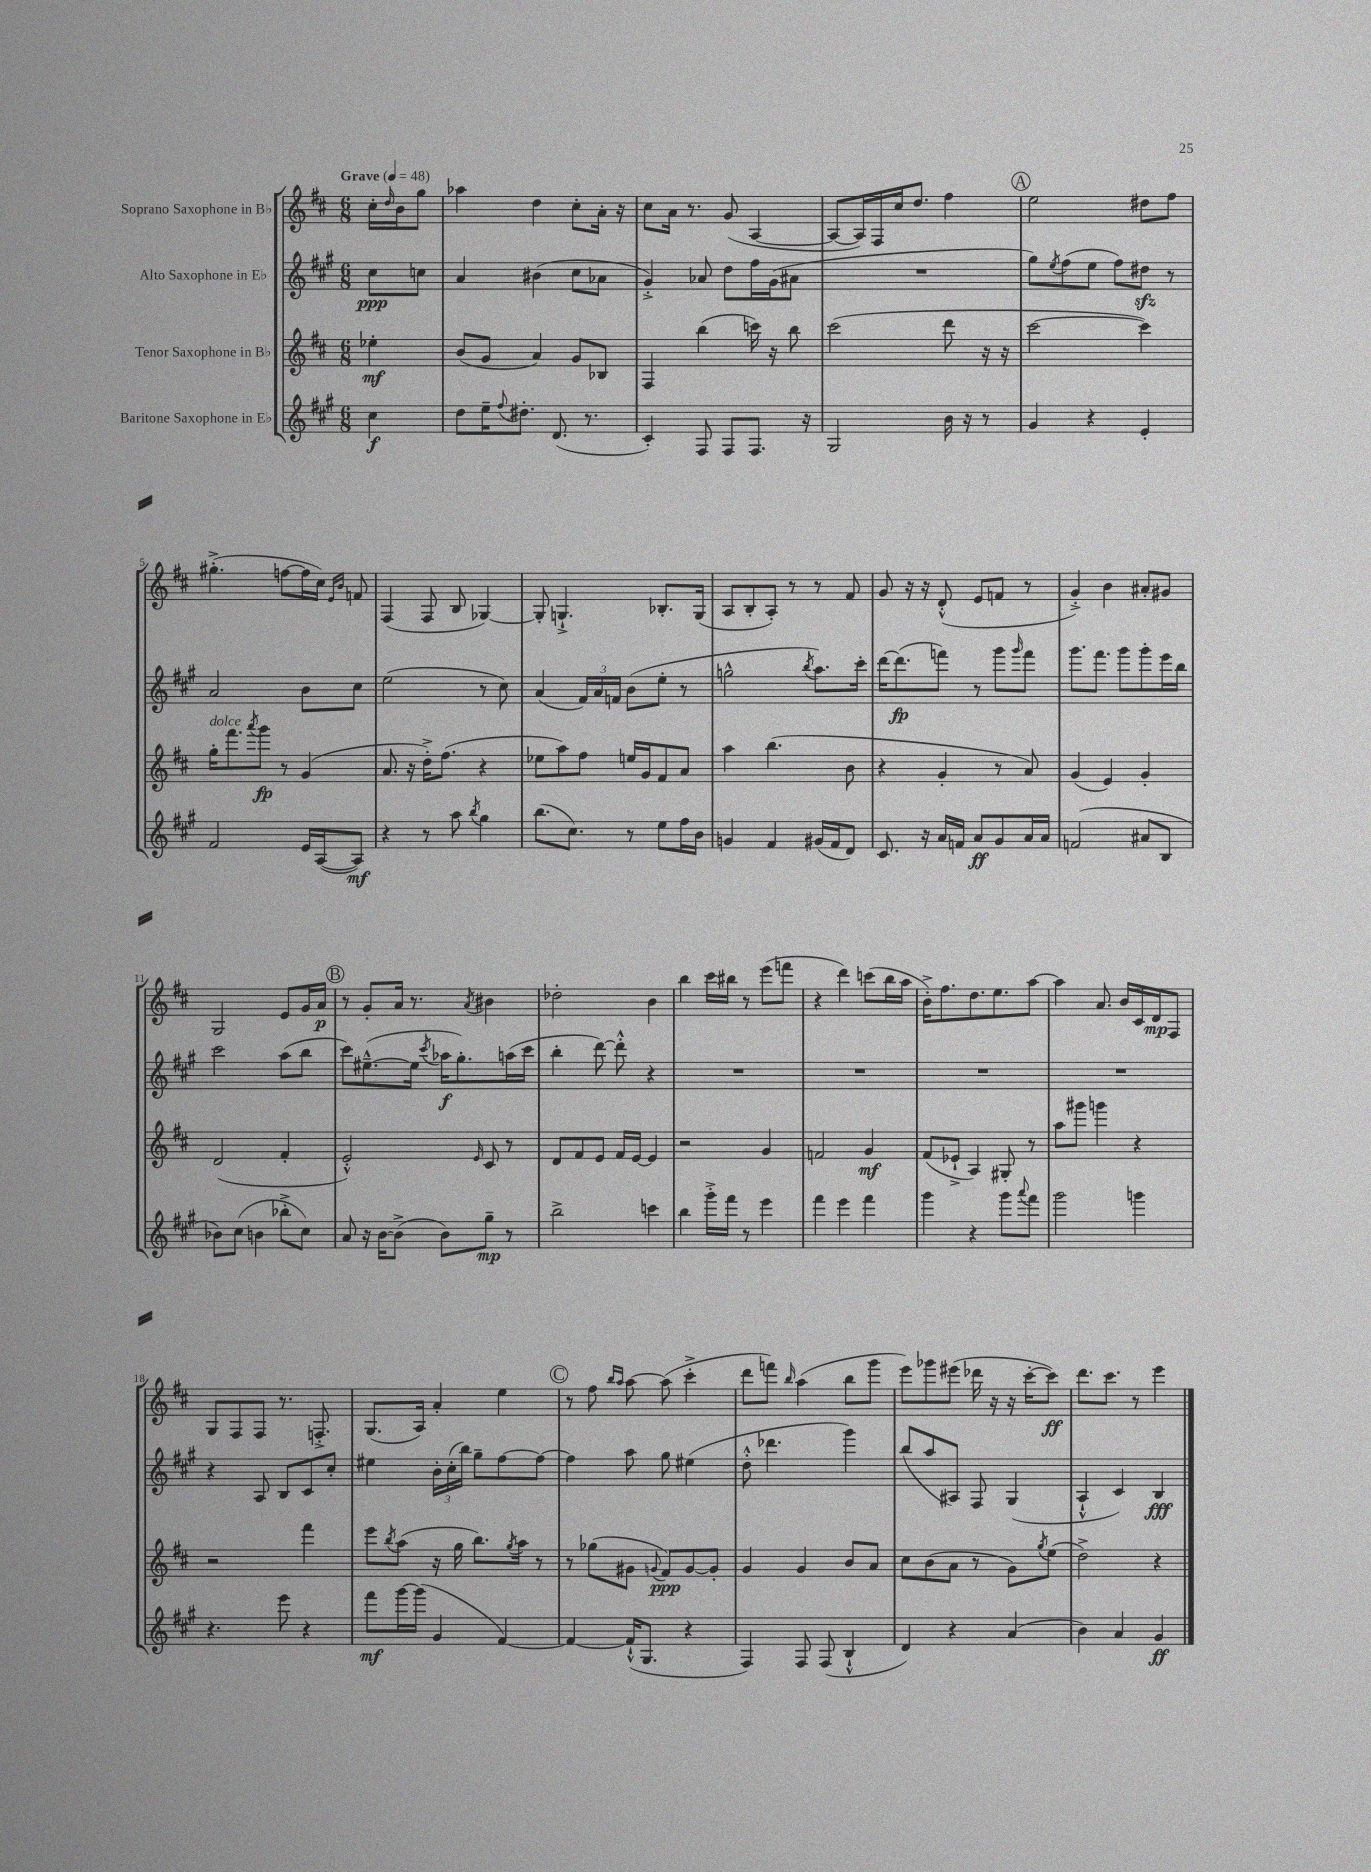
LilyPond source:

<<
\new StaffGroup <<
\new Staff = "s0" \with { instrumentName = "Soprano Saxophone in Bb" } {
    \clef treble \key d \major \numericTimeSignature \time 6/8 \partial 4 \tempo "Grave" 4 = 48
    cis''16-. \grace { d''16 } b'16 g''8 |
    aes''4 d''4 cis''8-. a'16-. r16 |
    cis''8 a'16 r8. g'8( a4~ |
    a8~ a16) fis16 cis''16 d''8. fis''4 |
    \mark \markup { \circle "A" } e''2 dis''8 fis''8 |
    gis''4.-.->( f''8~ f''16 cis''16) \grace { e'16 b'16 } f'8 |
    fis4( fis8 b8 ges4~) |
    ges8-. g4.-!-> bes8.-. g16( |
    a8 b8-. a8-.) r8 r8 fis'8 |
    g'8 r16 r16 d'8-.-^( e'8 f'8 r8 |
    g'4-.->) b'4 ais'8-. gis'8 |
    g2 e'8 g'16 a'16\p |
    \mark \markup { \circle "B" } r8 g'8-. a'16 r8. \acciaccatura { a'8 } bis'4 |
    des''2-. b'4 |
    b''4 cis'''16 bis''16 r8 e'''8( f'''8 |
    r4 d'''4) c'''8( b''16 a''16 |
    b'16-.->) fis''8. d''8. e''8. a''8~ |
    a''4 a'8. b'16 cis'16 d'16\mp fis8 |
    g8 fis8 fis8 r8. f8.-.-> |
    g8.( a16) a'4-. e''4 |
    \mark \markup { \circle "C" } r8 fis''8 \grace { b''16 a''16 } a''8~ a''8( cis'''4-.-> |
    d'''8 f'''8) \grace { b''16 } a''4( b''8 g'''8 |
    e'''8) ges'''8 eis'''8( des'''16 r16 r16 cis'''16~-. cis'''8\ff) |
    d'''8. cis'''8. r8 e'''4 \bar "|." |
}
\new Staff = "s1" \with { instrumentName = "Alto Saxophone in Eb" } {
    \clef treble \key a \major \numericTimeSignature \time 6/8 \partial 4
    cis''8\ppp c''8 |
    a'4 bis'4( cis''8 aes'8 |
    gis'4-.->) aes'8 d''8 fis''16 gis'16( ais'8 |
    R2. |
    \mark \markup { \circle "A" } gis''8) \acciaccatura { e''8 } fis''8( e''8 fis''8) dis''8\sfz r8 |
    a'2 b'8 cis''8 |
    e''2( r8 cis''8) |
    a'4( \tuplet 3/2 { fis'16) a'16 f'16 } b'8( e''8-. r8 |
    g''2-^ \acciaccatura { b''8 } a''8.) cis'''16-. |
    d'''16~ d'''8.\fp( f'''8) r8 gis'''8 \grace { gis'''16 } f'''8 |
    gis'''8. fis'''8. gis'''8 gis'''8-. e'''16 b''16 |
    cis'''2 a''8( b''8 |
    \mark \markup { \circle "B" } cis'''8) eis''8.~---^( eis''16 \acciaccatura { cis'''8 } aes''16\f gis''8.-.) a''16( cis'''16 |
    b''4-. d'''8~) d'''8-.-^ r4 |
    R2. |
    R2. |
    R2. |
    R2. |
    r4 a8 b8 cis'8 cis''8-. |
    eis''4 \tuplet 3/2 { b'16-. cis''16-.( b''16) } gis''8-- fis''8~ fis''8~ |
    \mark \markup { \circle "C" } fis''4 a''8 gis''8 eis''4( |
    d''8-.-^ des'''4. gis'''4) |
    b''8( a''8 ais8) fis8 gis4( |
    a4-!-^ cis'4) b4\fff \bar "|." |
}
\new Staff = "s2" \with { instrumentName = "Tenor Saxophone in Bb" } {
    \clef treble \key d \major \numericTimeSignature \time 6/8 \partial 4
    ees''4-.\mf |
    b'8( g'8 a'4) g'8 bes8 |
    fis4 b''4( c'''16) r16 b''8 |
    cis'''2( d'''8 r16 r16 |
    \mark \markup { \circle "A" } cis'''2~ cis'''4) |
    g''16-.^\markup { \italic "dolce" } fis'''8. \acciaccatura { a'''8 } g'''8\fp r8 g'4( |
    a'8. r16 d''16-.->) fis''8.( r4 |
    ees''8 a''8) fis''8 e''16 g'16 fis'8 a'8 |
    a''4 b''4.( b'8 |
    r4 g'4-. r8 a'8) |
    g'4( e'4) g'4-. |
    d'2( fis'4-. |
    \mark \markup { \circle "B" } e'2-.-^) \grace { e'16 } cis'8 r8 |
    d'8 fis'8 e'8 fis'16 e'16~ e'4 |
    r2 g'4 |
    f'2 g'4\mf |
    fis'8( ees'8-!-> a4) gis8-. r8 |
    a''8 gis'''8 g'''4 r4 |
    r2 fis'''4 |
    e'''8 \acciaccatura { b''8 } a''8( r16 g''16 b''8.) \acciaccatura { g''8 } a''16 r8 |
    \mark \markup { \circle "C" } r8 ges''8( gis'8 \appoggiatura { g'8 } fis'8\ppp) g'8~ g'8-. |
    g'4 g'4 b'8 a'8 |
    cis''8 b'8( a'8 r8 g'8) \acciaccatura { g''8 } e''8( |
    d''2->) r4 \bar "|." |
}
\new Staff = "s3" \with { instrumentName = "Baritone Saxophone in Eb" } {
    \clef treble \key a \major \numericTimeSignature \time 6/8 \partial 4
    cis''4\f |
    d''8 e''16-- \appoggiatura { fis''8 } dis''8.-. d'8.( r8. |
    cis'4-.) fis8 fis8 fis8. r16 |
    gis2 b'16 r16 r8 |
    \mark \markup { \circle "A" } gis'4 r4 e'4-. |
    fis'2 e'16 a16~( a8\mf) |
    r4 r8 a''8 \acciaccatura { b''8 } gis''4 |
    b''8.( cis''8.) r8 e''8 fis''16 b'16 |
    g'4 fis'4 gis'16( fis'16 d'8) |
    cis'8. r16 a'16 f'16 a'8\ff gis'8 a'16 a'16 |
    f'2( ais'8 b8 |
    bes'8) cis''8( b'4 bes''8-.-> cis''8) |
    \mark \markup { \circle "B" } a'8 r16 b'16~ b'8->( b'8) gis''8--\mp r8 |
    b''2-> c'''4 |
    b''4 gis'''16-.-> fis'''16 r8 e'''4 |
    fis'''4 e'''4 fis'''4 |
    gis'''4 r4 gis'''8 \appoggiatura { a'''8 } fis'''8 |
    gis'''2 g'''4 |
    r4. e'''8 r4 |
    fis'''8\mf gis'''16~ gis'''16( gis'4 fis'4~) |
    \mark \markup { \circle "C" } fis'4~ fis'16-!-^( gis8. r4 |
    fis4) fis8 fis8( b4-!-^ |
    d'4) r4 a'4( |
    b'4) a'4 gis'4\ff \bar "|." |
}
>>
>>
